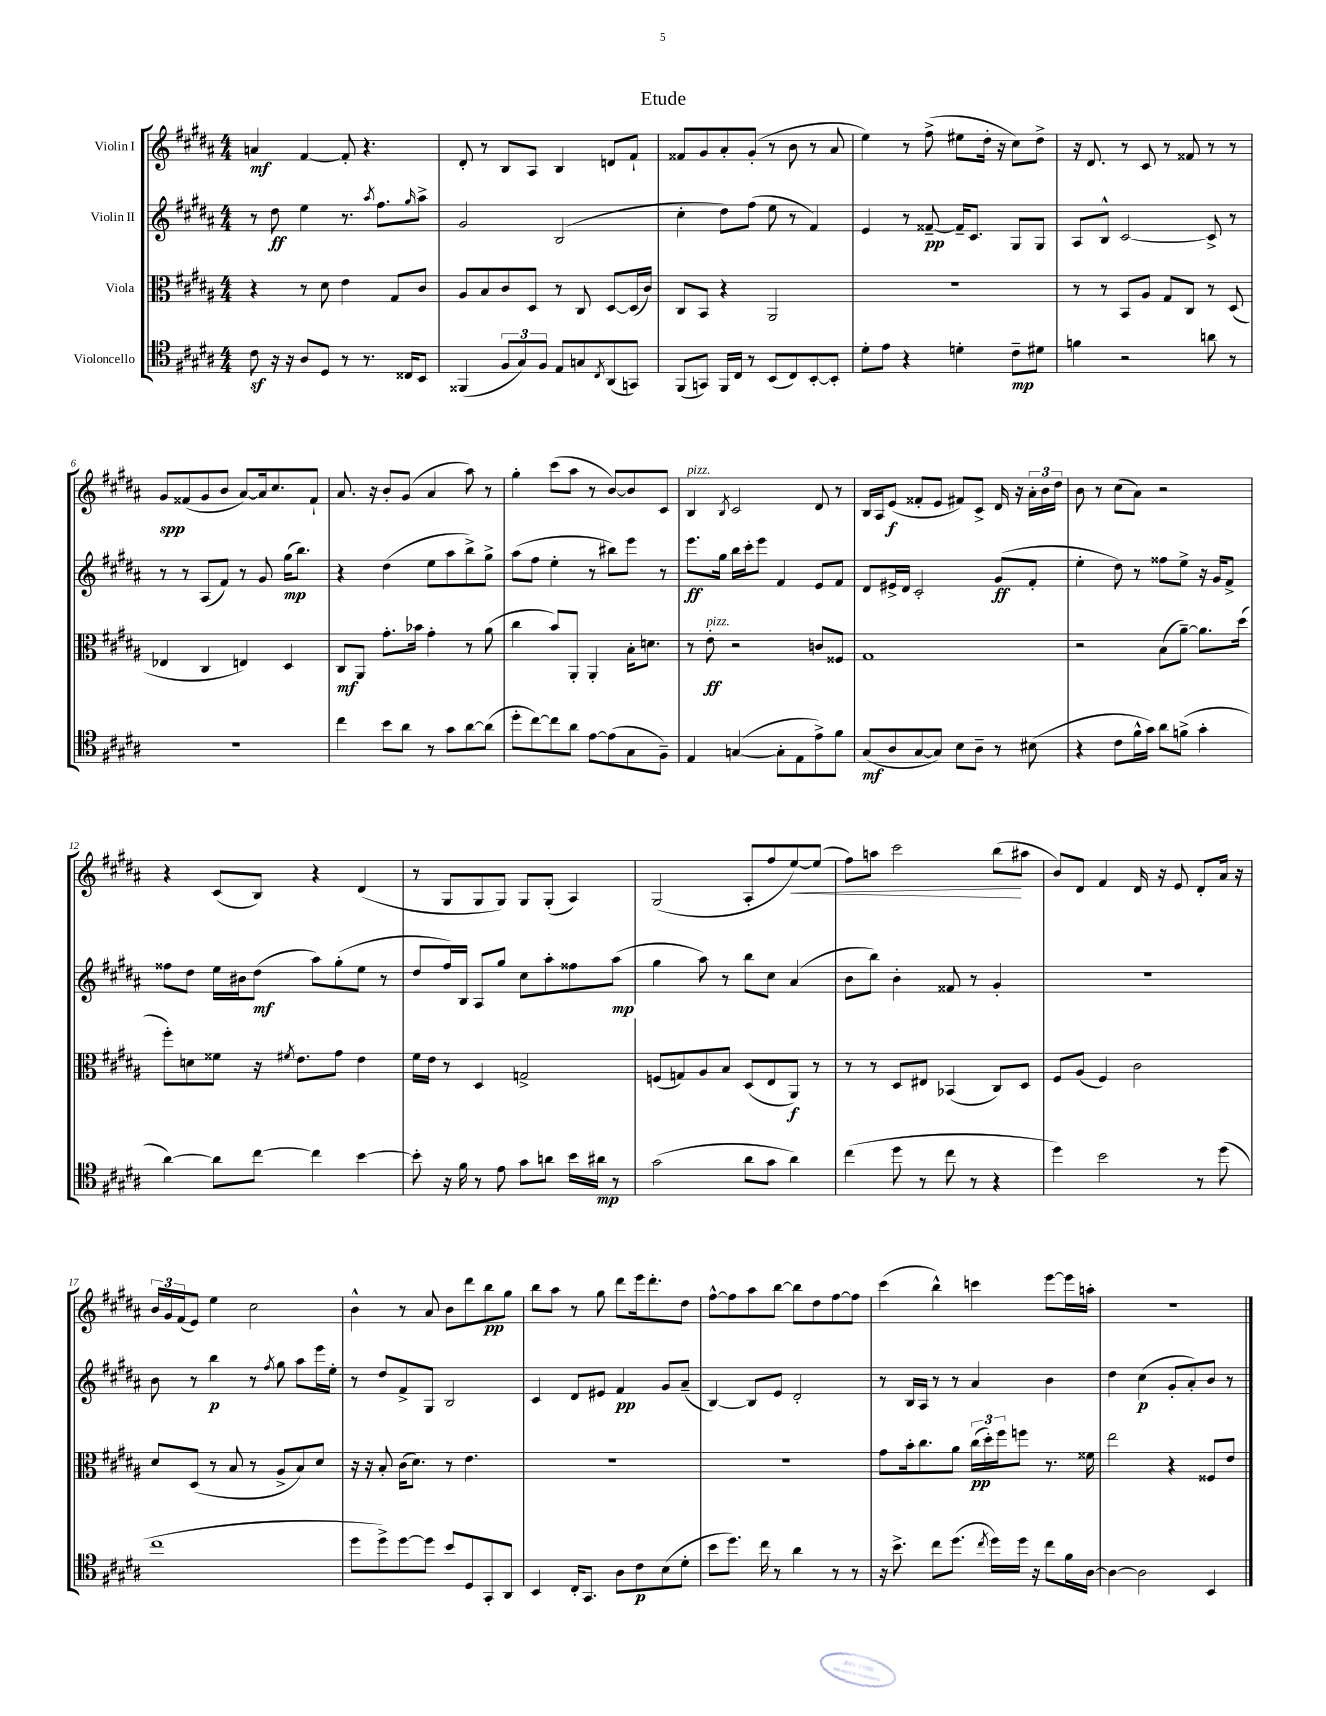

**kern	**kern	**kern	**kern
*staff4	*staff3	*staff2	*staff1
*clefC4	*clefC3	*clefG2	*clefG2
*k[f#c#g#d#a#]	*k[f#c#g#d#a#]	*k[f#c#g#d#a#]	*k[f#c#g#d#a#]
*M4/4	*M4/4	*M4/4	*M4/4
8c#	4r	8r	4a
16r	.	8dd#	.
16r	.	.	.
8A#	8r	4ee	[4f#
8D#	8d#	.	.
8r	4e	8.r	8f#']
8.r	.	.	4.r
.	.	8qaa#	.
.	.	8.ff#	.
.	8G#	.	.
16C##	.	.	.
.	.	16qqgg#	.
8BB	8c#	8aa#^	.
=	=	=	=
(4FF##	8A#	2g#	8d#'
.	8B	.	8r
12F#	8c#	.	8B
12G#)	.	.	.
.	8D#	.	8A#
12F#	.	.	.
8E	8r	(2B	4B
8G	8C#	.	.
8qC#	.	.	.
(8AA#	[8D#	.	8d
8GG)	(16D#]	.	8f#`
.	16c#)	.	.
=	=	=	=
(8FF#	8C#	4cc#'	8f##
8GG)	8BB	.	8g#
16FF#	4r	8dd#)	8a#'
16C#	.	.	.
8r	.	(8ff#	(8g#'
(8BB	2AA#	8ee	8r
8C#)	.	8r	8b
[8BB'	.	4f#)	8r
8BB']	.	.	8a#
=	=	=	=
8d#'	1r	4e	4ee)
8e	.	.	.
4r	.	8r	8r
.	.	[8f##~	(8ff#^
4d'	.	16f##~]	8ee#
.	.	8.c#	.
.	.	.	16dd#'
.	.	.	16r
8c#~	.	8G#	8cc#)
8d#	.	8G#	8dd#^
=	=	=	=
4f	8r	8A#	16r
.	.	.	8.d#
.	8r	8B^^	.
2r	8BB	[2c#	8r
.	8A#	.	8c#
.	8G#	.	8r
.	8C#	.	8f##
8a	8r	8c#^]	8r
8r	(8D#	8r	8r
=	=	=	=
1r	4E-	8r	8g#
.	.	8r	(8f##
.	4C#	(8A#	8g#
.	.	8f#)	8b
.	4E)	8r	[8a#)
.	.	8g#	16a#]
.	.	.	8.cc#
.	4D#	(16gg#	.
.	.	8.bb)	.
.	.	.	8f##`
=	=	=	=
4cc#	8C#	4r	8.a#
.	8AA#	.	.
.	.	.	16r
8b	8.g#'	(4dd#	8b'
8a#	.	.	(8g#
.	16b-	.	.
8r	4g#'	8ee	4a#
8g#	.	8aa#	.
[8a#	8r	8bb^)	8aa#)
(8a#]	(8a#	8gg#^	8r
=	=	=	=
8dd#'	4cc#	(8aa#	4gg#'
[8cc#)	.	8ff#	.
8cc#]	8b)	4ee'	(8ccc#
8a#	8AA#'	.	8aa#
[8e	4AA#'	8r	8r
(8e]	.	8bb#)	[8b)
8G#	16B'	8eee	8b]
.	8.d	.	.
8F#~)	.	8r	8c#
=	=	=	=
4E	8r	8.eee	4B
.	8e'	.	.
.	.	16gg#	.
.	.	.	8qB
([4G	2r	16bb	2c#
.	.	16ccc#'	.
.	.	8eee	.
8G']	.	4f#	.
8E	.	.	.
8e^)	8c	8e	8d#
8f#	8F##	8f#	8r
=	=	=	=
(8G#	1G#	8d#	16B
.	.	.	16A#
8A#	.	16e#^	(8e
.	.	16d#	.
[8G#	.	2c#'	8f##'
8G#])	.	.	8e
8B	.	.	8f#)
8A#~	.	.	8c#^
8r	.	(8g#	16d#
.	.	.	16r
(8B#	.	8f#'	24a#'
.	.	.	24b
.	.	.	24dd#
=	=	=	=
4r	2r	4ee'	8b
.	.	.	8r
8c#	.	8dd#)	(8cc#
16f#^^	.	8r	8a#)
16g#)	.	.	.
8a#	(8B	8ff##	2r
(8f^	[8a#~)	8ee^	.
4g#'	8.a#]	16r	.
.	.	16g#	.
.	.	8f#^	.
.	(16dd#	.	.
=	=	=	=
[4a#)	8ff#')	8ff##	4r
.	8d	8dd#	.
8a#]	8f##	16ee	(8c#
.	.	16b#	.
[8cc#	16r	(8dd#	8B)
.	8qf#	.	.
.	8.e	.	.
4cc#]	.	8aa#)	4r
.	8g#	(8gg#'	.
[4b	4e	8ee	(4d#
.	.	8r	.
=	=	=	=
8b']	16f#	8dd#	8r
.	16e	.	.
16r	8r	16ff#)	8G#
16f#	.	16B	.
8r	4D#	8A#	8G#
8e	.	8gg#	8G#)
8g#	2G^	8cc#	8G#
8a	.	8aa#'	(8G#'
16b	.	8ff##	4A#)
16a#	.	.	.
8r	.	(8aa#	.
=	=	=	=
(2g#	(8F	4gg#	(2G#
.	8G)	.	.
.	8A#	8aa#)	.
.	8B	8r	.
8a#	(8D#	8bb	8A#'
8g#	8E	8cc#	8ff#
4a#)	8AA#)	(4a#	[8ee)
.	8r	.	(8ee]
=	=	=	=
(4cc#	8r	8b	8ff#)
.	8r	8bb)	8aa
8dd#	8D#	4b'	2ccc#
8r	8E#	.	.
8cc#	(4BB-	8f##	.
8r	.	8r	.
4r	8C#)	4g#'	(8bb
.	8D#	.	8aa#
=	=	=	=
4dd#)	8F#	1r	8b)
.	(8A#	.	8d#
2b	4F#)	.	4f#
.	2c#	.	16d#
.	.	.	16r
.	.	.	8e
8r	.	.	8d#'
(8dd#	.	.	16a#
.	.	.	16r
=	=	=	=
1cc#	8d#	8b	24b
.	.	.	24g#
.	.	.	(24f#
.	(8D#	8r	8e)
.	8r	4bb	4ee
.	8B	.	.
.	8r	8r	2cc#
.	.	8qff#	.
.	8A#^	8gg#	.
.	8B)	8aa#	.
.	8d#	16eee	.
.	.	16ee'	.
=	=	=	=
8dd#	16r	8r	4b^^
.	16r	.	.
8dd#^)	8B'	8dd#	.
[8dd#	(16c#	8f#^	8r
.	8.d#)	.	.
8dd#]	.	8G#	8a#
8b	8r	2B	8b
8D#	4.e	.	8ddd#
8GG#'	.	.	8bb
8AA#	.	.	8gg#
=	=	=	=
4BB	1r	4c#	8bb
.	.	.	8aa#
16C#'	.	8d#	8r
8.GG#	.	.	.
.	.	8e#	8gg#
8A#	.	4f#	8ddd#
8c#	.	.	16eee
.	.	.	8.ddd#'
(8B	.	8g#	.
8d#'	.	(8a#~	8dd#
=	=	=	=
8b	1r	[4B)	[8ff#^^
8.dd#)	.	.	8ff#]
.	.	8B]	8aa#
16cc#	.	.	.
8r	.	8e	[8bb
4a#	.	2d#'	8bb]
.	.	.	8dd#
8r	.	.	[8ff#
8r	.	.	8ff#]
=	=	=	=
16r	8g#	8r	(4ccc#
8.b^	.	.	.
.	16b'	16B	.
.	8.cc#	16A#	.
8cc#	.	8r	4bb^^)
(8.dd#	8a#	8r	.
.	(24cc#	4a#	4ccc
.	24dd#')	.	.
8qcc#	.	.	.
16dd#)	.	.	.
.	24ff#	.	.
16dd#	8ff	.	.
16r	.	.	.
8cc#	8.r	4b	[8eee
16f#	.	.	16eee]
[16A#	16f##	.	16aa'
=	=	=	=
4A#_	2ee	4dd#	1r
2A#]	.	(4cc#	.
.	4r	8g#'	.
.	.	8a#')	.
4BB	8F##	8b	.
.	8e	8r	.
==	==	==	==
*-	*-	*-	*-
